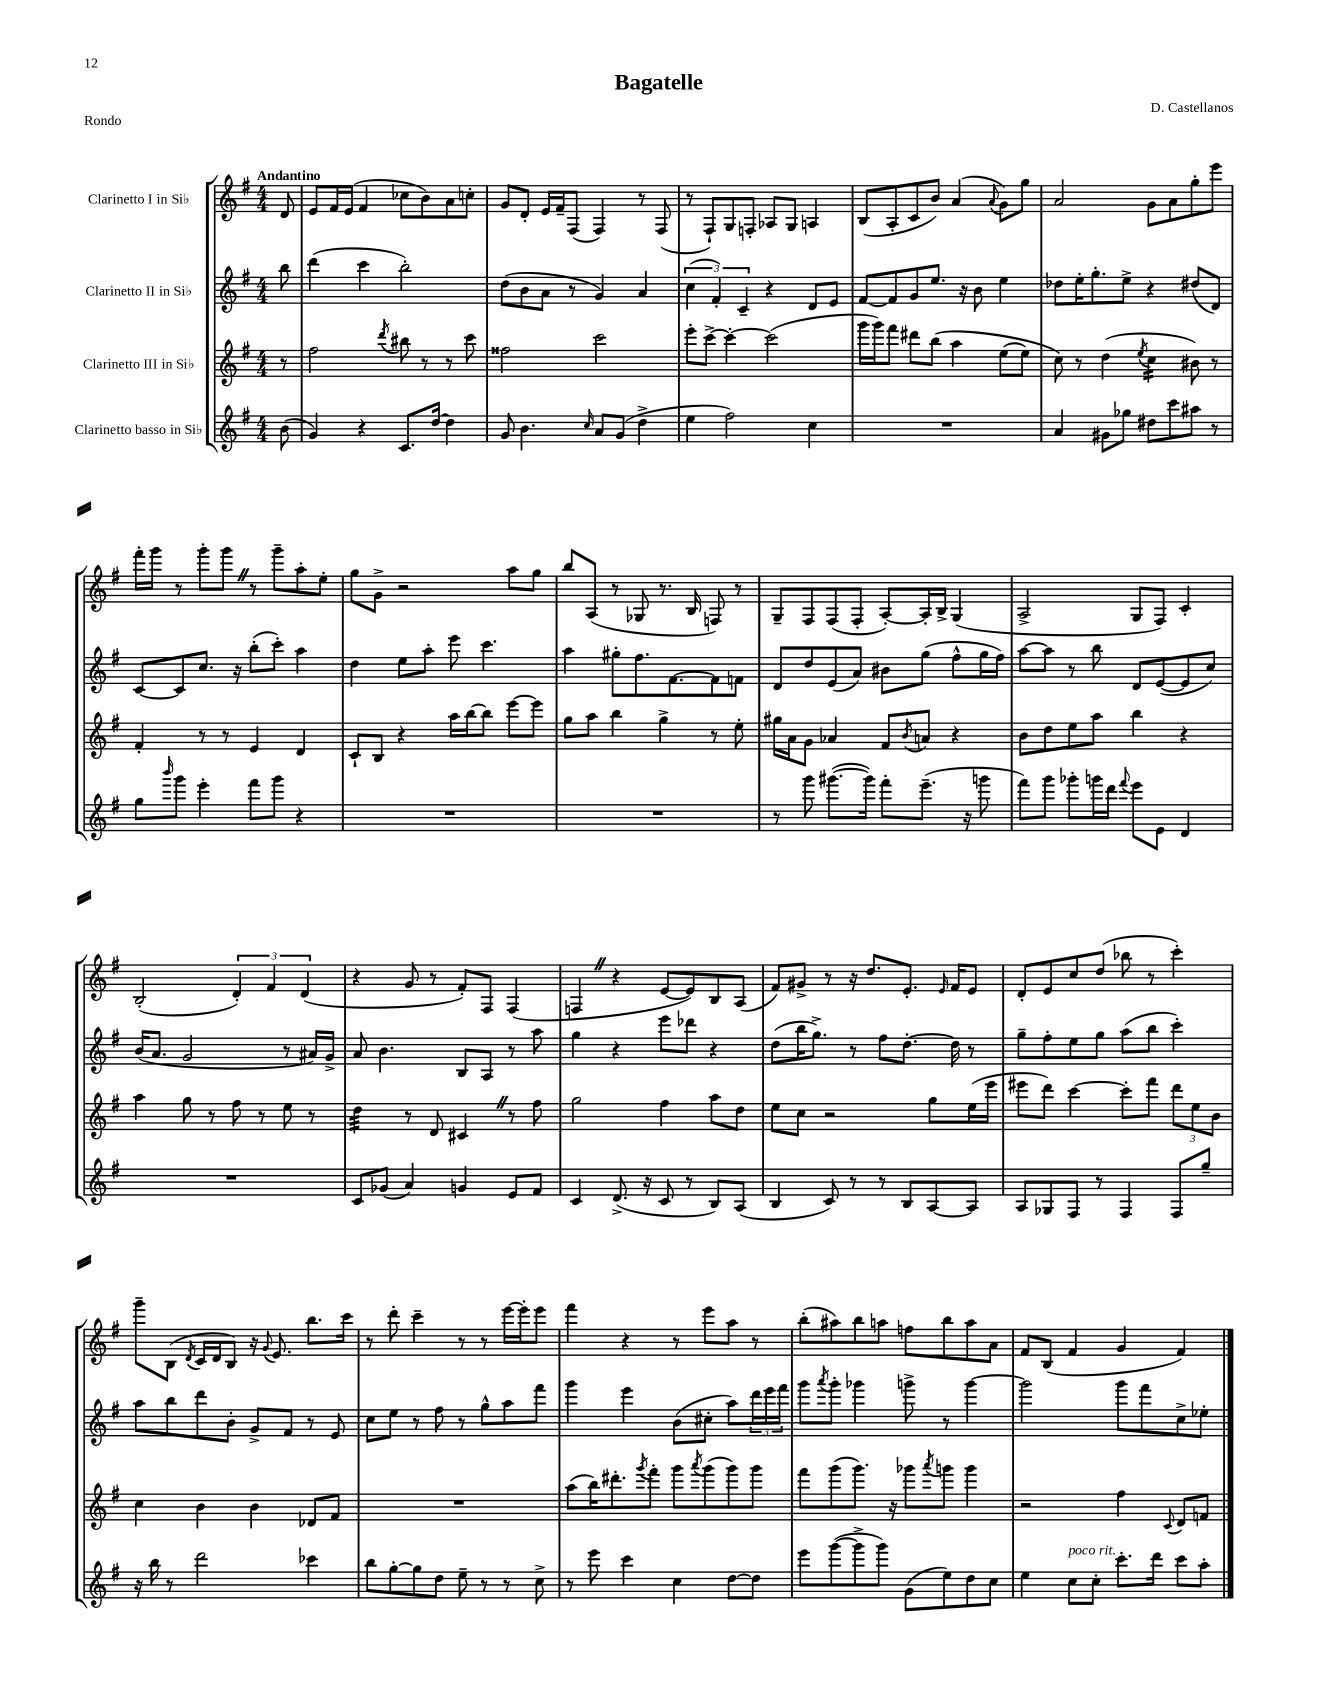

**kern	**kern	**kern	**kern
*part4	*part3	*part2	*part1
*staff4	*staff3	*staff2	*staff1
*I"Clarinetto basso in Si♭	*I"Clarinetto III in Si♭	*I"Clarinetto II in Si♭	*I"Clarinetto I in Si♭
*clefG2	*clefG2	*clefG2	*clefG2
*k[f#]	*k[f#]	*k[f#]	*k[f#]
*M4/4	*M4/4	*M4/4	*M4/4
=	=	=	=
!	!	!	!LO:TX:a:B:t=Andantino
(8b\	8r	8bb\	8d/
=1	=1	=1	=1
4g/)	2ff#\	(4ddd\	8e/L
.	.	.	16f#/L
.	.	.	(16e/JJ
4r	.	4ccc\	4f#/
.	8qddd/	.	.
8.c/L	8bb#X\	2bb'\)	8cc-X\L
.	8r	.	8b\)
[16dd/Jk	.	.	.
4dd\]	8r	.	8a\
.	8ccc\	.	8ccn'\J
=2	=2	=2	=2
8g/	2ff##X\	(8dd\L	8g/L
4.b\	.	8b\	8d'/J
.	.	8a\J	16e/LL
.	.	.	16f#~/J
.	.	8r	(8F#/J
16qqcc/	.	.	.
8a/L	2ccc\	4g/)	4F#/)
(8g/J	.	.	.
4dd^\	.	4a/	8r
.	.	.	(8F#/
=3	=3	=3	=3
4ee\	8eee'\L	(6cc\	8r
.	[8ccc^\J	.	8F#`/L)
.	.	6f#'/)	.
2ff#\)	4ccc'\_	.	8G/
.	.	6c~/	.
.	.	.	8Fn'/J
.	(2ccc\]	4r	8A-X/L
.	.	.	8G/J
4cc\	.	8d/L	4An/
.	.	8e/J	.
=4	=4	=4	=4
1r	16ggg\LL	[8f#/L	(8B/L
.	16ggg\J)	.	.
.	8fff#\J	8f#/]	8A'/
.	8ddd#X\L	8g/	8c/
.	(8bb\J	8.ee/J	8b/J)
.	4aa\	.	(4a/
.	.	16r	.
.	.	8b\	.
.	.	.	8qqa/
.	(8ee\L	4ee\	8g\L)
.	8ee\J)	.	8gg\J
=5	=5	=5	=5
4a/	8cc\)	8dd-X\L	2a/
.	8r	16ee'\K	.
.	.	8.gg'\	.
8g#X\L	(4dd\	.	.
8gg-X\J	.	8ee^\J	.
.	8qee/	.	.
*	*tremolo	*	*
8dd#X\L	16cc\LL	4r	8g\L
.	16cc\	.	.
8ccc\	16cc\	.	8a\
.	16cc\JJ	.	.
*	*Xtremolo	*	*
8aa#X\J	8b#X\)	(8dd#X/L	8gg'\
8r	8r	8d/J)	8eee\J
!!LO:LB:g=z
=6	=6	=6	=6
8gg\L	4f#'/	[8c/L	16fff#'\LL
.	.	.	16ggg\JJ
16qqbbb/	.	.	.
8ggg\J	.	8c/]	8r
4eee'\	8r	8.cc/J	8ggg'\L
.	8r	.	8gggZ\J
.	.	16r	.
8fff#\L	4e/	(8bb'\L	8r
8ggg\J	.	8ccc'\J)	8ggg~\L
4r	4d/	4aa\	8aa'\
.	.	.	8ee'\J
=7	=7	=7	=7
1r	8c`/L	4dd\	8gg\L
.	8B/J	.	8g^\J
.	4r	8ee\L	2r
.	.	8aa'\J	.
.	16aa\LL	8eee\	.
.	[16bb\J	.	.
.	8bb\J]	4.ccc\	.
.	[8eee\L	.	8aa\L
.	8eee\J]	.	8gg\J
=8	=8	=8	=8
1r	8gg\L	4aa\	8bb/L
.	8aa\J	.	(8A/J
.	4bb\	8gg#X'\L	8r
.	.	8.ff#\	8G-X/
.	4gg^\	.	8.r
.	.	[8.f#\	.
.	.	.	16B/
.	8r	8f#\]	8Fn/)
.	8ee'\	8fn\J	8r
=9	=9	=9	=9
8r	16gg#X\LL	8d/L	8G~/L
.	16a\J	.	.
8ggg\	8g\J	8dd/	8F#/
([8.ggg#X\L	4a-X/	(8e/	(8F#/
.	.	8a/J)	8F#'/J
16ggg#\Jk])	.	.	.
8fff#'\L	8f#/L	8b#X\L	[8A'/L)
.	8qb/	.	.
(8.eee~\J	8an/J	(8gg\J	16A'/L]
.	.	.	16B^/JJ
.	4r	8ff#^^\L	(4G/
16r	.	.	.
8gggn\	.	16gg\L	.
.	.	16ff#\JJ)	.
=10	=10	=10	=10
8fff#\L)	8b\L	[8aa\L	2A^/
8ggg\J	8dd\	8aa\J]	.
8ggg-X'\L	8ee\	8r	.
16gggn\L	8aa\J	8bb\	.
16ddd\JJ	.	.	.
8qqfff#/	.	.	.
8eee\L	4bb\	8d/L	8G/L
8e\J	.	([8e/	8F#/J)
4d/	4r	8e/]	4c'/
.	.	8cc/J)	.
!!LO:LB:g=z
=11	=11	=11	=11
1r	4aa\	(16b/KL	(2B'/
.	.	8.a/J	.
.	8gg\	2g/	.
.	8r	.	.
.	8ff#\	.	6d'/)
.	8r	.	.
.	.	.	6f#/
.	8ee\	8r	.
.	.	.	(6d/
.	8r	16a#X/LL)	.
.	.	16g^/JJ	.
=12	=12	=12	=12
*	*tremolo	*	*
8c/L	32dd\LLL	8a/	4r
.	32dd\	.	.
.	32dd\	.	.
.	32dd\	.	.
(8g-X/J	32dd\	4.b\	.
.	32dd\	.	.
.	32dd\	.	.
.	32dd\JJJ	.	.
*	*Xtremolo	*	*
4a/)	8r	.	8g/
.	8d/	.	8r
4gn/	4c#XZ/	8B/L	8f#'/L)
.	.	8A/J	8F#/J
8e/L	8r	8r	(4F#/
8f#/J	8ff#\	8aa\	.
=13	=13	=13	=13
4c/	2gg\	4gg\	4FnZ/
(8.d^/	.	4r	4r
16r	.	.	.
8c/	4ff#\	8eee\L	[8e/L
8r	.	8ddd-X\J	8e/])
8B/L)	8aa\L	4r	8B/
(8A/J	8dd\J	.	(8A/J
=14	=14	=14	=14
4B/	8ee\L	(8dd\L	8f#/L)
.	8cc\J	16bb\K	8g#X^/J
.	.	8.gg^\J)	.
8c/)	2r	.	8r
8r	.	8r	16r
.	.	.	8.dd/L
8r	.	8ff#\L	.
8B/L	.	[8.dd'\J	8.e'/J
[8A/	8gg\L	.	.
.	.	.	16qqe/
.	.	16dd\]	16f#/KL
8A/J]	(16ee\L	8r	8e/J
.	16eee\JJ	.	.
=15	=15	=15	=15
8A/L	8eee#X\L	8gg~\L	8d'/L
8G-X/	8ddd\J)	8ff#'\	8e/
8F#/J	[4ccc\	8ee\	8cc/
8r	.	8gg\J	(8dd/J
4F#/	8ccc'\L]	(8aa\L	8bb-X\
.	8fff#\J	8bb\J	8r
8F#/L	12ddd\L	4ccc'\)	4ccc'\)
.	12ee\	.	.
8gg~/J	.	.	.
.	12b\J	.	.
!!LO:LB:g=z
=16	=16	=16	=16
16r	4cc\	8aa\L	8ggg~\L
16bb\	.	.	.
8r	.	8bb\	(8B\J
.	.	.	8qd/
2ddd\	4b\	8ddd\	16c/LL
.	.	.	16d/J
.	.	8b'\J	8B/J)
.	4b\	8g^/L	16r
.	.	.	8qqg/
.	.	.	8.e/
.	.	8f#/J	.
4ccc-X\	8d-X/L	8r	8.bb\L
.	8f#/J	8e/	.
.	.	.	16ccc\Jk
=17	=17	=17	=17
8bb\L	1r	8cc\L	8r
[8gg'\	.	8ee\J	8ddd'\
8gg\]	.	8r	4ccc~\
8dd\J	.	8ff#\	.
8ee~\	.	8r	8r
8r	.	8gg^^\L	8r
8r	.	8aa\	[16eee\LL
.	.	.	16eee'\J]
8cc^\	.	8fff#\J	8eee\J
=18	=18	=18	=18
8r	(8aa\L	4ggg\	4fff#\
8eee\	16bb\K)	.	.
.	8.ddd#X'\	.	.
4ccc\	.	4eee\	4r
.	8qggg/	.	.
.	8fff#'\J	.	.
4cc\	8ggg\L	(8b\L	8r
.	8qaaa/	.	.
.	(8ggg\	8cc#X'\J	8eee\L
[8dd\L	8ggg\)	8aa\L)	8aa\J
8dd\J]	8ggg\J	24ddd\L	8r
.	.	24eee\	.
.	.	24fff#\JJ	.
=19	=19	=19	=19
8eee\L	8fff#\L	8ggg\L	(8bb'\L
.	.	8qaaa/	.
([8ggg\	(8ggg\	8ggg'\J	8aa#X\)
8ggg^\]	8.ggg\J)	4ggg-X\	8bb\
8ggg\J)	.	.	8aan\J
.	16r	.	.
(8g\L	8ggg-X\L	8gggn^\	8ffn\L
.	8qaaa/	.	.
8ee\)	8gggn\J	8r	8bb\
8dd\	4ggg\	[4ggg\	8aa\
8cc\J	.	.	8a\J
=20	=20	=20	=20
4ee\	2r	2ggg\]	8f#/L
.	.	.	(8B/J
!LO:TX:a:i:t=poco rit.	!	!	!
8cc\L	.	.	4f#/
8cc'\J	.	.	.
8.ccc'\L	4ff#\	8ggg\L	4g/
.	.	8fff#\	.
16ddd\Jk	.	.	.
.	8qqc/	.	.
8ccc\L	8d/L	8cc^\	4f#/)
8aa'\J	8fn/J	8ee-X'\J	.
==	==	==	==
*-	*-	*-	*-
